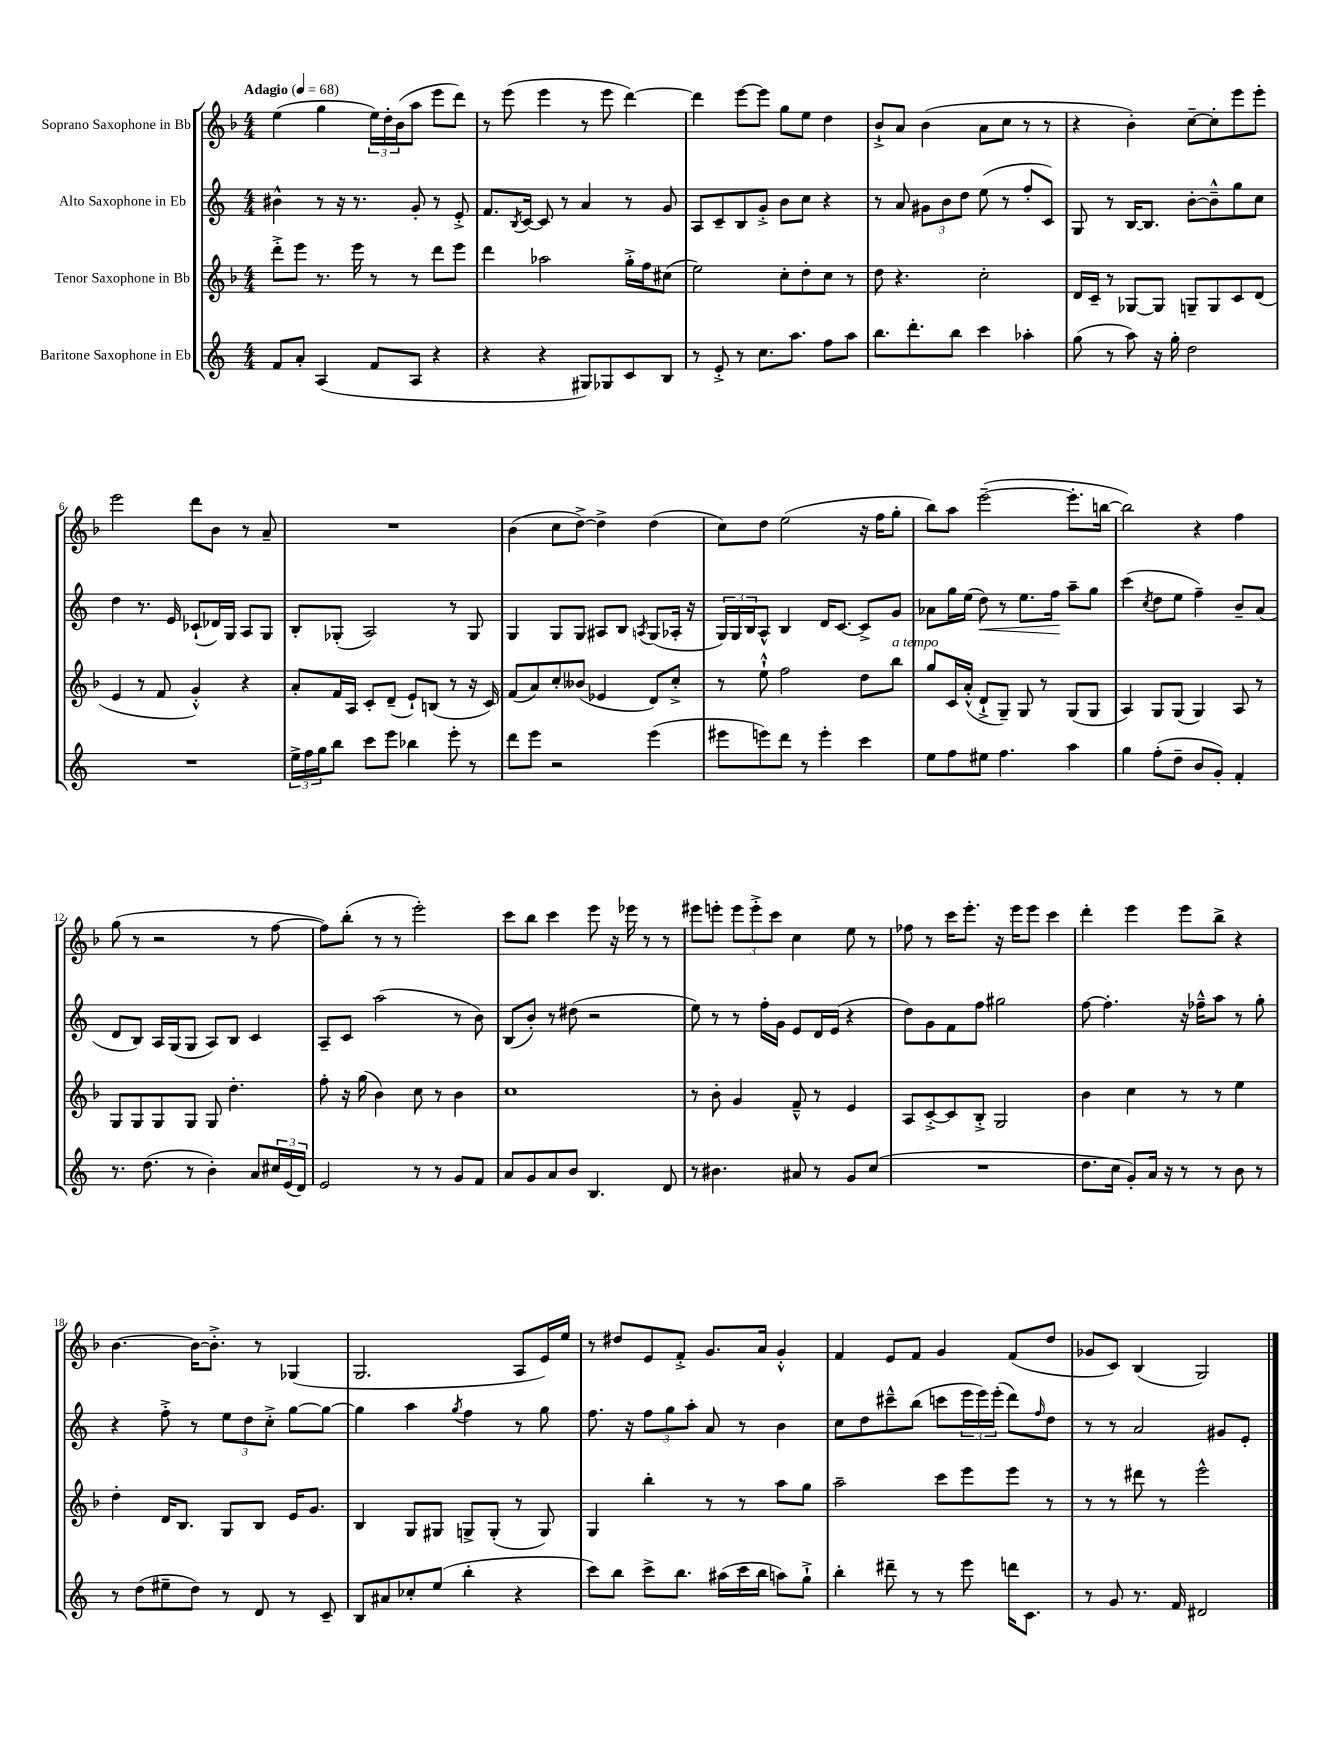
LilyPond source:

<<
\new StaffGroup <<
\new Staff = "s0" \with { instrumentName = "Soprano Saxophone in Bb" } {
    \clef treble \key f \major \numericTimeSignature \time 4/4 \tempo "Adagio" 4 = 68
    e''4( g''4 \tuplet 3/2 { e''16) d''16-. bes'16( } a''8 e'''8 d'''8) |
    r8 e'''8( e'''4 r8 e'''8 d'''4~) |
    d'''4 e'''8~ e'''8 g''8 e''8 d''4 |
    bes'8-!-> a'8 bes'4( a'8 c''8 r8 r8 |
    r4 bes'4-.) c''8~-- c''8-. e'''8 e'''8-. |
    e'''2 d'''8 bes'8 r8 a'8-- |
    R1 |
    bes'4( c''8 d''8~->) d''4-> d''4( |
    c''8) d''8 e''2( r16 f''16 g''8-. |
    bes''8) a''8 e'''2~--( e'''8.-. b''16~ |
    b''2) r4 f''4 |
    g''8( r8 r2 r8 f''8~ |
    f''8) bes''8-.( r8 r8 e'''2-.) |
    c'''8 bes''8 c'''4 e'''8 r16 ees'''16 r8 r8 |
    eis'''8 e'''8-. \tuplet 3/2 { e'''8 e'''8-.-> c'''8 } c''4 e''8 r8 |
    fes''8 r8 c'''16 e'''8.-. r16 e'''16 e'''8 c'''4 |
    d'''4-. e'''4 e'''8 bes''8-> r4 |
    bes'4.~ bes'16~ bes'8.-.-> r8 ges4( |
    g2. a8 e'16) e''16 |
    r8 dis''8 e'8 f'8-.-> g'8. a'16 g'4-.-^ |
    f'4 e'8 f'8 g'4 f'8( d''8 |
    ges'8 c'8) bes4( g2) \bar "|." |
}
\new Staff = "s1" \with { instrumentName = "Alto Saxophone in Eb" } {
    \clef treble \key c \major \numericTimeSignature \time 4/4
    bis'4-^ r8 r16 r8. g'8-. r8 e'8-.-> |
    f'8. \acciaccatura { b8 } c'16~ c'8 r8 a'4 r8 g'8 |
    a8 c'8-- b8 g'8-.-> b'8 c''8 r4 |
    r8 a'8 \tuplet 3/2 { gis'8 b'8 d''8 } e''8( r8 f''8-. c'8) |
    g8 r8 b16~ b8. b'8~-. b'8---^ g''8 c''8 |
    d''4 r8. e'16 ces'8-!( des'16) g16 a8 g8 |
    b8-. ges8-.( a2) r8 ges8 |
    g4 g8 g8 ais8 b8 \acciaccatura { a8 } g8( aes16-. r16 |
    \tuplet 3/2 { g16) g16 b16 } a8-^ b4 d'16 c'8.~ c'8-> g'8 |
    aes'8 g''16 e''16( d''8\<) r8 e''8. f''16\! a''8-- g''8 |
    c'''4( \acciaccatura { c''8 } d''8 e''8 f''4--) b'8-- a'8( |
    d'8 b8) a16 g16( g8 a8) b8 c'4 |
    a8-- c'8 a''2( r8 b'8) |
    b8( b'8-.) r8 dis''8( r2 |
    e''8) r8 r8 f''16-. g'16 e'8 d'16 e'16( r4 |
    d''8) g'8 f'8 f''8 gis''2 |
    f''8~ f''4.-. r16 fes''16---^ a''8 r8 g''8-. |
    r4 f''8-.-> r8 \tuplet 3/2 { e''8 d''8 c''8-.-> } g''8~ g''8~ |
    g''4 a''4 \acciaccatura { g''8 } f''4 r8 g''8 |
    f''8. r16 \tuplet 3/2 { f''8 g''8 a''8-. } a'8 r8 b'4 |
    c''8 d''8 cis'''8---^ b''8( c'''8 \tuplet 3/2 { e'''16 e'''16) e'''16-.( } d'''8) \grace { f''16 } d''8 |
    r8 r8 a'2 gis'8 e'8-. \bar "|." |
}
\new Staff = "s2" \with { instrumentName = "Tenor Saxophone in Bb" } {
    \clef treble \key f \major \numericTimeSignature \time 4/4
    d'''8-.-> e'''8 r8. e'''16 r8 r8 d'''8 e'''8 |
    d'''4 aes''2 g''16-.-> f''16 cis''8( |
    e''2) c''8-. d''8-. c''8 r8 |
    d''8 r4. c''2-. |
    d'16 c'16-- r8 ges8~ ges8 g8-- g8 c'8 d'8( |
    e'4 r8 f'8 g'4-.-^) r4 |
    a'8-. f'16 a16 c'8-. d'8--( e'8-!) b8( r8 r16 c'16) |
    f'8( a'8) c''8-. beses'8( ees'4 d'8) c''8-.-> |
    r8 e''8-!-^ f''2 d''8 bes''8^\markup { \italic "a tempo" } |
    g''8 c'16 a'16-.-^( d'8-!-> g8--) g8 r8 g8( g8 |
    a4) g8 g8( g4) a8 r8 |
    g8 g8 g8 g8 g8 d''4.-. |
    f''8-. r16 g''16( bes'4) c''8 r8 bes'4 |
    c''1 |
    r8 bes'8-. g'4 f'8---^ r8 e'4 |
    a8 c'8~-.-> c'8 bes8-.-> g2 |
    bes'4 c''4 r8 r8 e''4 |
    d''4-. d'16 bes8. g8 bes8 e'16 g'8. |
    bes4 g8 gis8 g8-> g8-.( r8 g8) |
    g4 bes''4-. r8 r8 a''8 g''8 |
    a''2-- c'''8 e'''8 e'''8 r8 |
    r8 r8 dis'''8 r8 e'''2-^ \bar "|." |
}
\new Staff = "s3" \with { instrumentName = "Baritone Saxophone in Eb" } {
    \clef treble \key c \major \numericTimeSignature \time 4/4
    f'8 a'8-. a4( f'8 a8 r4 |
    r4 r4 gis8) ges8 c'8 b8 |
    r8 e'8-.-> r8 c''8. a''8. f''8 a''8 |
    b''8. d'''8.-. b''8 c'''4 aes''4-. |
    g''8( r8 a''8) r16 g''16-. d''2 |
    R1 |
    \tuplet 3/2 { e''16-> f''16 g''16 } b''8 c'''8 e'''8 bes''4 e'''8-. r8 |
    d'''8 e'''8 r2 e'''4( |
    eis'''8 e'''8) d'''8 r8 e'''4-. c'''4 |
    e''8 f''8 eis''8 f''4. a''4 |
    g''4 f''8-.( d''8-- b'8 g'8-.) f'4-. |
    r8. d''8.( r8 b'4-.) a'8 \tuplet 3/2 { cis''16 e'16( d'16) } |
    e'2 r8 r8 g'8 f'8 |
    a'8 g'8 a'8 b'8 b4. d'8 |
    r8 bis'4. ais'8 r8 g'8 c''8( |
    R1 |
    d''8. c''16 g'8-.) a'16 r16 r8 r8 b'8 r8 |
    r8 d''8( eis''8-- d''8) r8 d'8 r8 c'8-- |
    b8 ais'8 ces''8-. e''8( b''4-. r4 |
    c'''8) b''8 c'''8-> b''8. ais''16( c'''16 b''16 a''8) g''8-!-> |
    b''4-. dis'''8-- r8 r8 e'''8 d'''16 c'8. |
    r8 g'8 r8. f'16 dis'2 \bar "|." |
}
>>
>>
